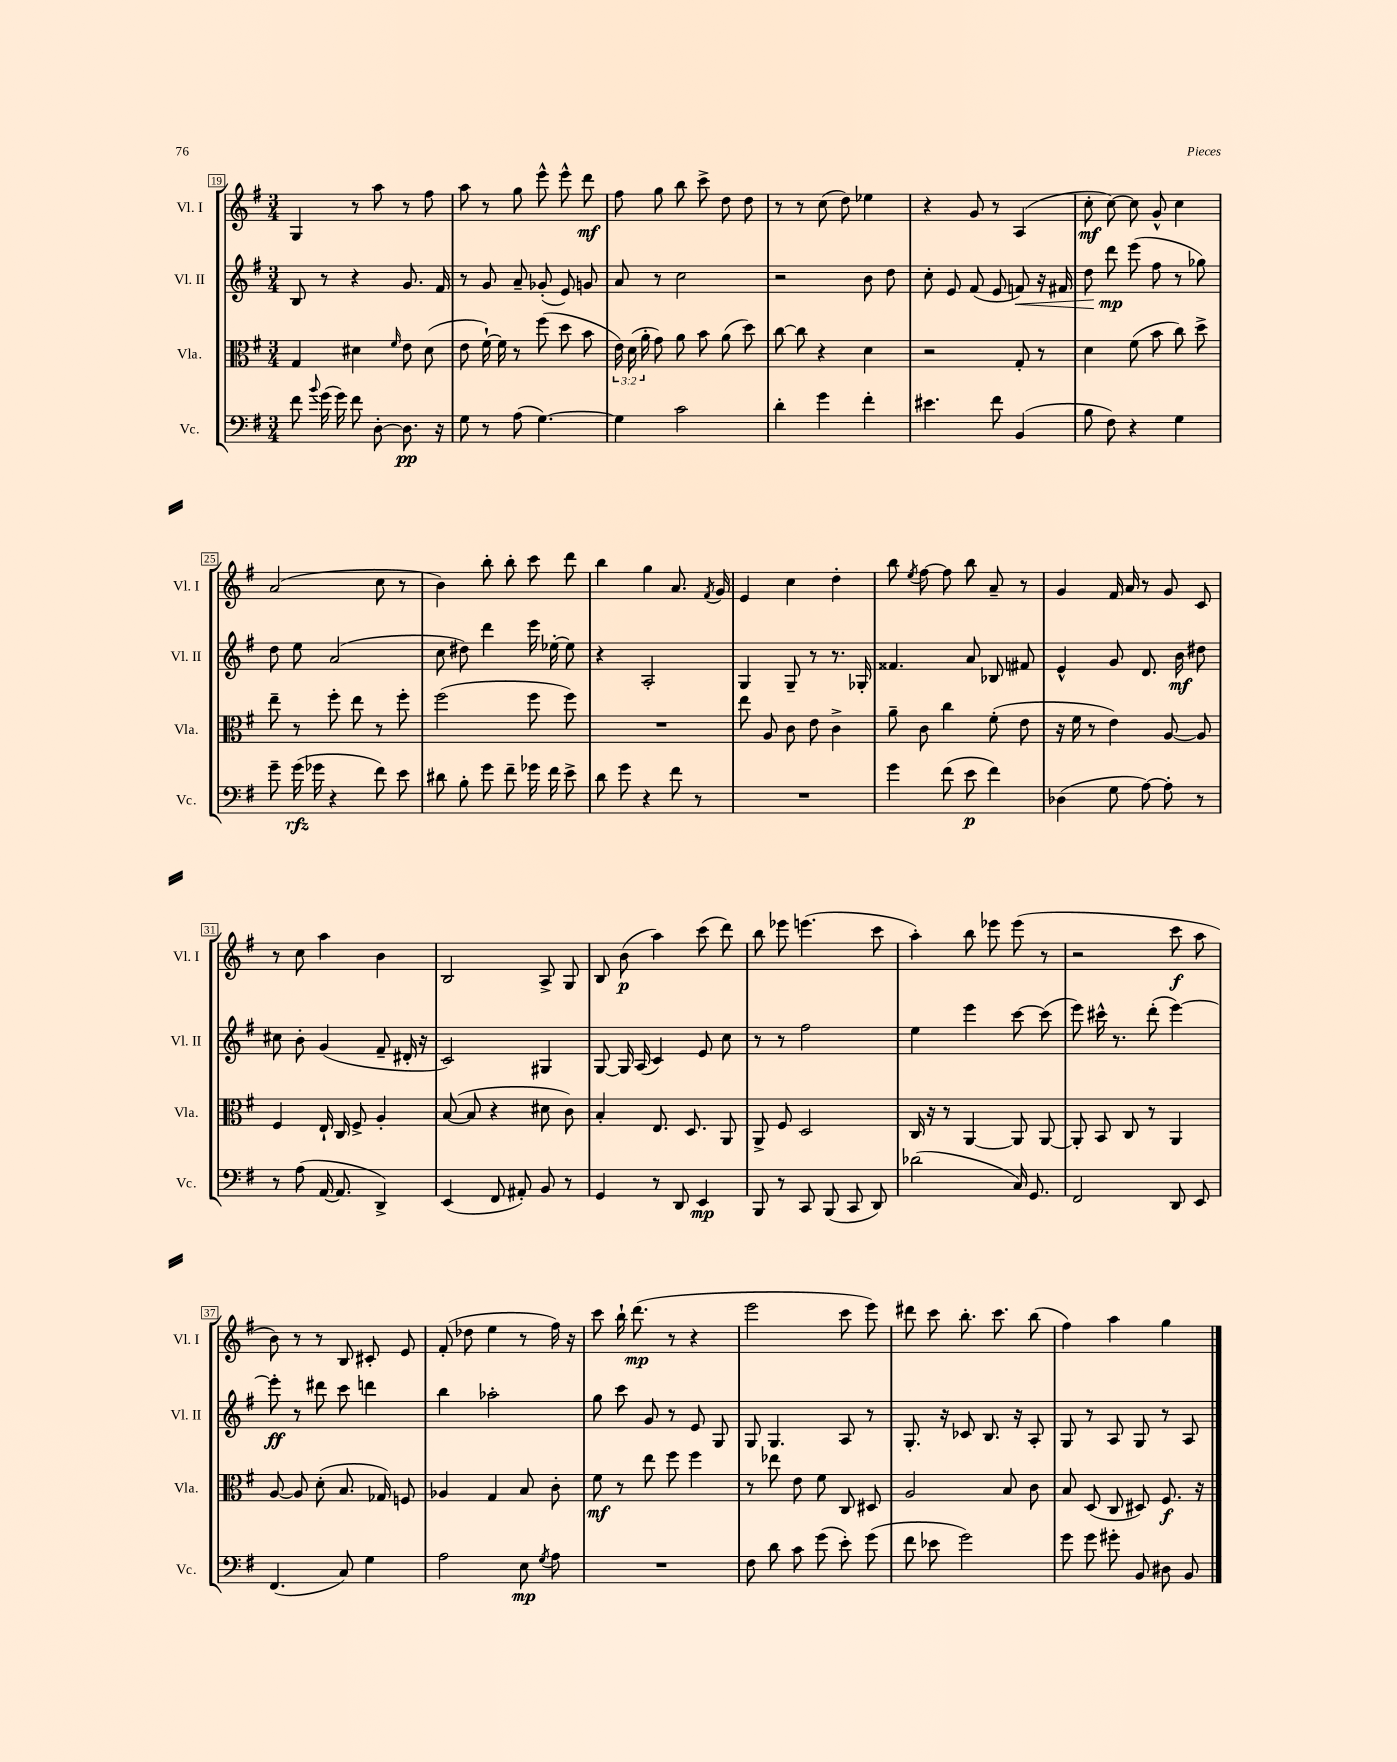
<<
\new StaffGroup <<
\new Staff = "s0" \with { instrumentName = "Vl. I" shortInstrumentName = "Vl. I" } {
    \clef treble \key g \major \numericTimeSignature \time 3/4
    \autoBeamOff g4 r8 a''8 r8 fis''8 |
    a''8 r8 g''8 e'''8-^ e'''8-^ d'''8\mf |
    fis''8 g''8 b''8 c'''8-> d''8 d''8 |
    r8 r8 c''8( d''8) ees''4 |
    r4 g'8 r8 a4( |
    c''8-.\mf c''8~) c''8 g'8-^ c''4 |
    a'2( c''8 r8 |
    b'4) b''8-. b''8-. c'''8 d'''8 |
    b''4 g''4 a'8. \acciaccatura { fis'8 } g'16 |
    e'4 c''4 d''4-. |
    b''8 \acciaccatura { e''8 } fis''8~ fis''8 b''8 a'8-- r8 |
    g'4 fis'16 a'16 r8 g'8 c'8 |
    r8 c''8 a''4 b'4 |
    b2 a8-> g8 |
    b8 b'8\p( a''4) c'''8( d'''8) |
    b''8 ees'''8 e'''4.( c'''8 |
    a''4-.) b''8 ees'''8 ees'''8( r8 |
    r2 c'''8\f a''8 |
    b'8) r8 r8 b8 cis'8-. e'8 |
    fis'8-.( des''8 e''4 r8 fis''16) r16 |
    c'''8 b''16-! d'''8.\mp( r8 r4 |
    e'''2 c'''8 e'''8) |
    dis'''8 c'''8 b''8.-. c'''8. b''8( |
    fis''4) a''4 g''4 \bar "|." |
}
\new Staff = "s1" \with { instrumentName = "Vl. II" shortInstrumentName = "Vl. II" } {
    \clef treble \key g \major \numericTimeSignature \time 3/4
    \autoBeamOff b8 r8 r4 g'8. fis'16 |
    r8 g'8 a'8-- ges'8-.( e'8) g'8 |
    a'8 r8 c''2 |
    r2 b'8 d''8 |
    c''8-. e'8 fis'8( e'8 f'8\<) r16 fis'16 |
    d''8 d'''8\mp\! e'''8( fis''8 r8 ges''8) |
    d''8 e''8 a'2( |
    c''8 dis''8) d'''4 e'''16 ees''16~-. ees''8 |
    r4 a2-. |
    g4 g8-- r8 r8. ges16-. |
    fisis'4. a'8 bes8 fis'8 |
    e'4-^ g'8 d'8. b'16\mf dis''8 |
    cis''8 b'8-. g'4( fis'8-- dis'16-. r16 |
    c'2) gis4 |
    g8~ g16 a16( c'4) e'8 c''8 |
    r8 r8 fis''2 |
    e''4 e'''4 c'''8~ c'''8( |
    e'''8) cis'''16-^ r8. d'''8-.( e'''4~) |
    e'''8-.\ff r8 dis'''8 c'''8 d'''4 |
    b''4 aes''2-. |
    g''8 c'''8 g'8 r8 e'8 g8 |
    g8 g4. a8 r8 |
    g8.-. r16 ces'8 b8. r16 a8-. |
    g8 r8 a8 g8 r8 a8 \bar "|." |
}
\new Staff = "s2" \with { instrumentName = "Vla." shortInstrumentName = "Vla." } {
    \clef alto \key g \major \numericTimeSignature \time 3/4 \override Staff.TupletNumber.text = #tuplet-number::calc-fraction-text
    \autoBeamOff g4 dis'4 \grace { fis'16 } e'8 dis'8( |
    e'8 fis'16~-!) fis'16 r8 fis''8( d''8 b'8 |
    \tuplet 3/2 { e'16) d'16( a'16-. } g'8) a'8 b'8 a'8( d''8) |
    c''8~ c''8 r4 d'4 |
    r2 g8-. r8 |
    d'4 fis'8( b'8 c''8) d''8-> |
    e''8-- r8 fis''8-. e''8 r8 fis''8-. |
    fis''2( fis''8 fis''8) |
    R2. |
    e''8 a8 c'8 e'8 c'4-> |
    a'8-- c'8 c''4 fis'8-.( e'8 |
    r16 fis'16 r8 e'4) a8~ a8 |
    fis4 e16-! c16 fis8-> a4-. |
    b8~( b8 r4 dis'8 c'8) |
    b4-. e8. d8. a,8 |
    a,8-> fis8 d2 |
    c16 r16 r8 a,4~ a,8 a,8~ |
    a,8-. b,8 c8 r8 a,4 |
    a8~ a8 d'8-.( b8. ges16) f8 |
    aes4 g4 b8 c'8-. |
    fis'8\mf r8 e''8 fis''8 fis''4 |
    r8 ees''8 e'8 fis'8 c8 dis8 |
    a2 b8 c'8 |
    b8 d8( c8 dis8) fis8.\f r16 \bar "|." |
}
\new Staff = "s3" \with { instrumentName = "Vc." shortInstrumentName = "Vc." } {
    \clef bass \key g \major \numericTimeSignature \time 3/4
    \autoBeamOff fis'8 \appoggiatura { b'8 } g'16( g'16) fis'8 d8~-. d8.\pp r16 |
    g8 r8 a8( g4.~) |
    g4 c'2 |
    d'4-. g'4 fis'4-. |
    eis'4. fis'8 b,4( |
    b8 fis8) r4 g4 |
    g'8-- g'16\rfz( ges'16 r4 fis'8) e'8 |
    dis'8 b8-. g'8 fis'8-- ges'16 fis'16 e'8-> |
    d'8 g'8 r4 fis'8 r8 |
    R2. |
    g'4 fis'8( e'8\p fis'4) |
    des4( g8 a8~) a8-. r8 |
    r8 a8( a,16~ a,8. d,4->) |
    e,4( fis,8 ais,8-.) b,8 r8 |
    g,4 r8 d,8 e,4\mp |
    b,,8 r8 c,8 b,,8( c,8 d,8) |
    des'2( c16) g,8. |
    fis,2 d,8 e,8 |
    fis,4.( c8) g4 |
    a2 e8\mp \acciaccatura { g8 } a8 |
    R2. |
    fis8 d'8 c'8 g'8( e'8-.) g'8( |
    fis'8 ees'8 g'2) |
    g'8 g'8 gis'8-. b,8 dis8 b,8 \bar "|." |
}
>>
>>
\layout { \context { \Score currentBarNumber = #19 \override BarNumber.stencil = #(make-stencil-boxer 0.1 0.3 ly:text-interface::print) } }
